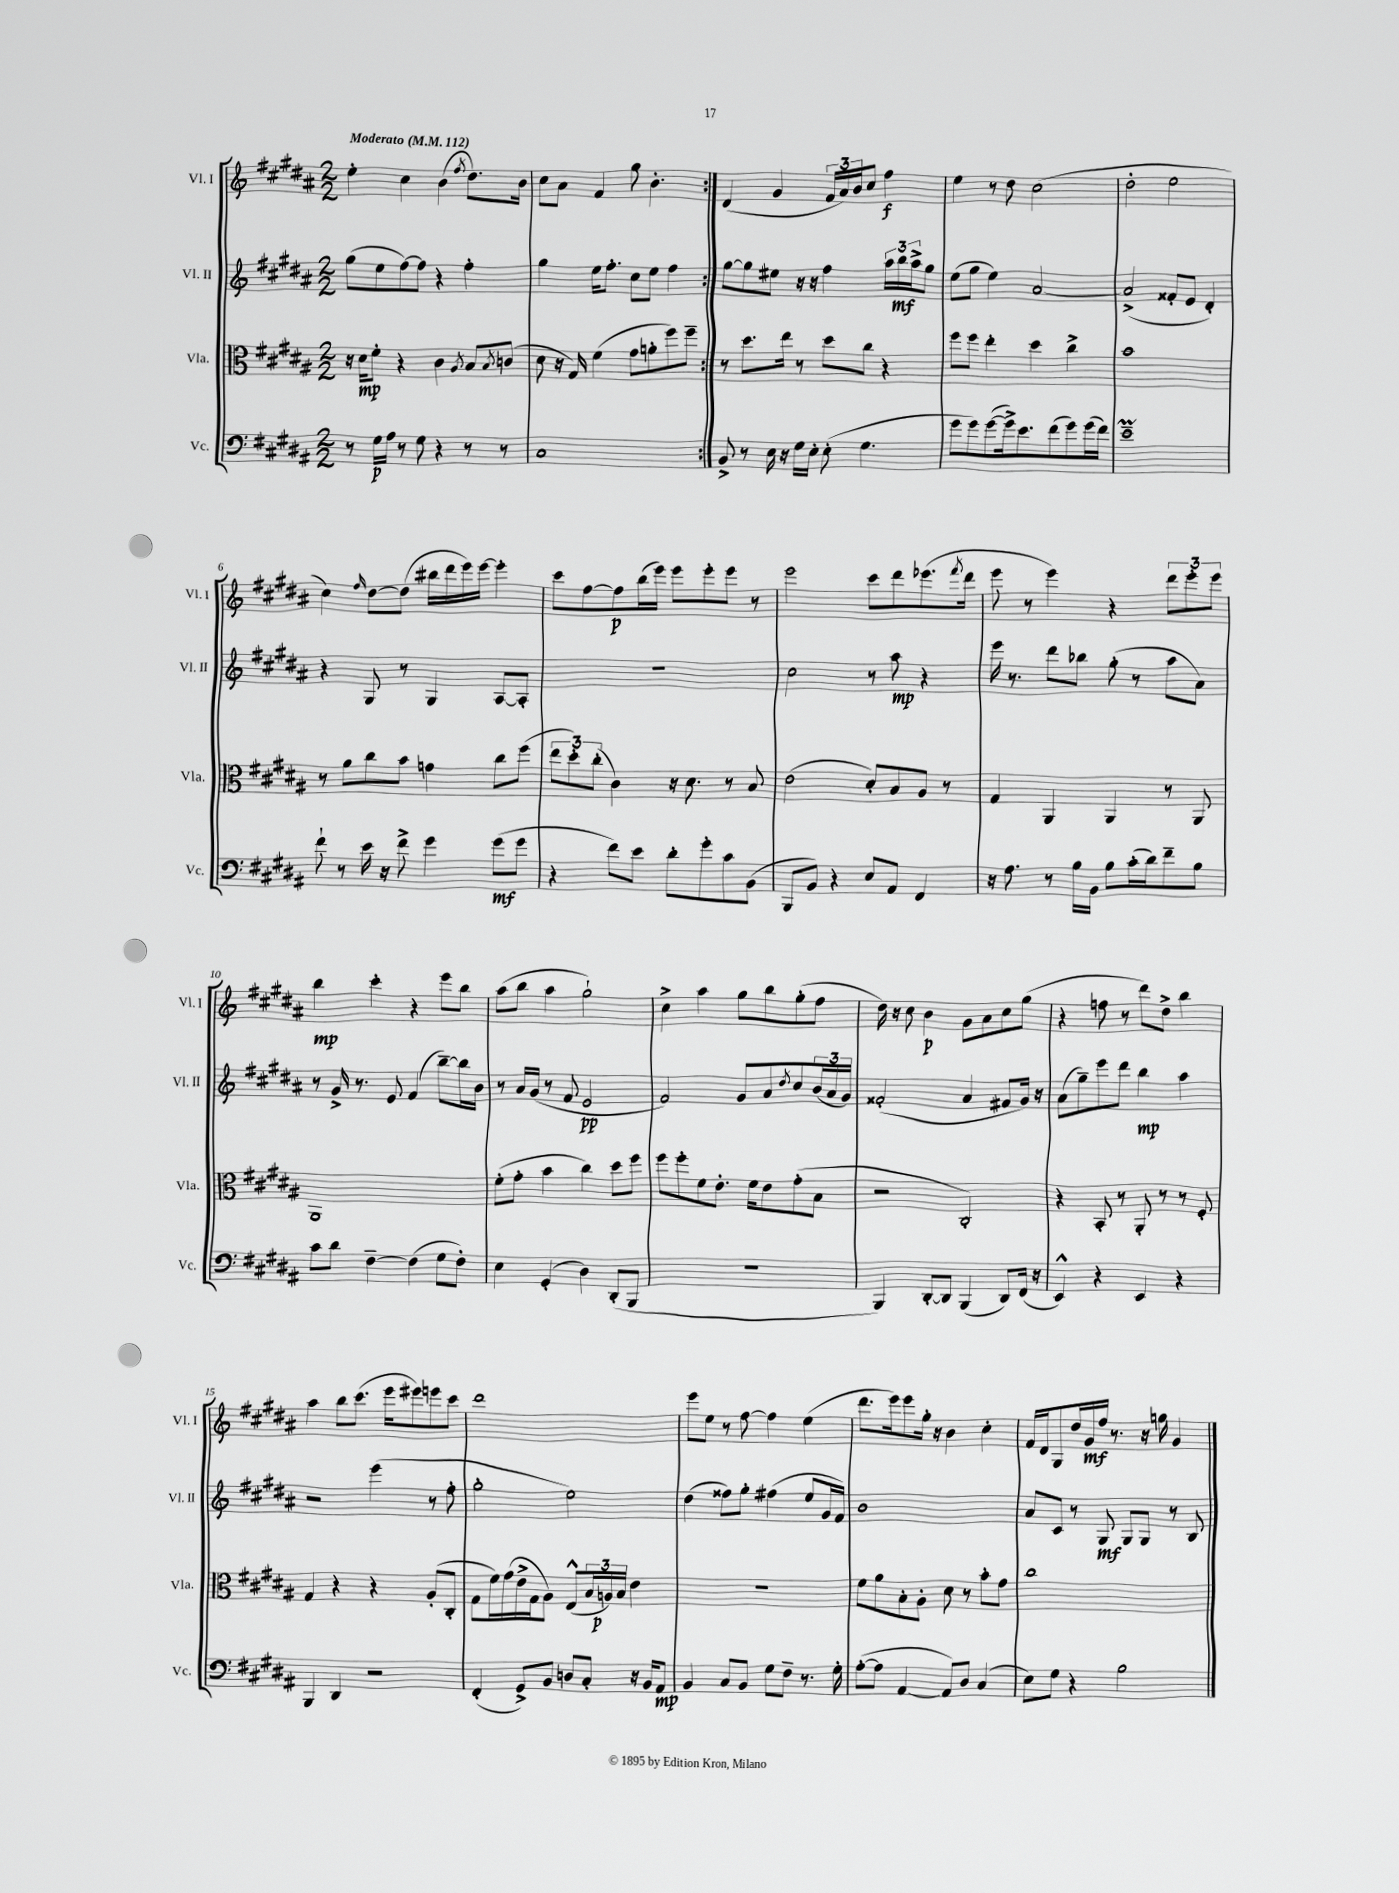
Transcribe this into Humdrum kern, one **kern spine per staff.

**kern	**dynam	**kern	**dynam	**kern	**dynam	**kern	**dynam
*part4	*part4	*part3	*part3	*part2	*part2	*part1	*part1
*staff4	*staff4	*staff3	*staff3	*staff2	*staff2	*staff1	*staff1
*I"Vc.	*	*I"Vla.	*	*I"Vl. II	*	*I"Vl. I	*
*I'Vc.	*	*I'Vla.	*	*I'Vl. II	*	*I'Vl. I	*
*clefF4	*	*clefC3	*	*clefG2	*	*clefG2	*
*k[f#c#g#d#a#]	*	*k[f#c#g#d#a#]	*	*k[f#c#g#d#a#]	*	*k[f#c#g#d#a#]	*
*M2/2	*	*M2/2	*	*M2/2	*	*M2/2	*
*MM112	*	*MM112	*	*MM112	*	*MM112	*
=1	=1	=1	=1	=1	=1	=1	=1
!	!	!	!	!	!	!LO:TX:a:B:t=Moderato	!
8r	.	16r	.	(8gg#\L	.	4ee'\	.
.	.	16d#\KL	mp	.	.	.	.
16G#\LL	p	8f#'\J	.	8ee\	.	.	.
16A#\JJ	.	.	.	.	.	.	.
8r	.	4r	.	[8ff#\)	.	4cc#\	.
8G#\	.	.	.	8ff#\J]	.	.	.
4r	.	4c#\	.	4r	.	(4b\	.
.	.	8qA#/	.	.	.	8qff#/	.
8r	.	8B/L	.	4ff#'\	.	8.dd#\L)	.
.	.	8qB/	.	.	.	.	.
8r	.	(8cn/J	.	.	.	.	.
.	.	.	.	.	.	16b\Jk	.
=2	=2	=2	=2	=2	=2	=2	=2
1C#	.	8d#\	.	4gg#\	.	8cc#\L	.
.	.	16r	.	.	.	8a#\J	.
.	.	16G#/)	.	.	.	.	.
.	.	(4f#\	.	16ee\KL	.	4f#/	.
.	.	.	.	8.ff#'\J	.	.	.
.	.	8g#\L	.	8cc#\L	.	8gg#\	.
.	.	8an'\	.	8ee\J	.	4.b'\	.
.	.	8ff#\)	.	4ff#\	.	.	.
.	.	8ff#~\J	.	.	.	.	.
=3:|!	=3:|!	=3:|!	=3:|!	=3:|!	=3:|!	=3:|!	=3:|!
8BB^/	.	8r	.	[8gg#\L	.	(4d#/	.
8r	.	8.dd#\L	.	8gg#\]	.	.	.
16E\	.	.	.	8ee#X\J	.	4g#/	.
16r	.	16ee\Jk	.	.	.	.	.
16G#\LL	.	8r	.	16r	.	.	.
16E'\JJ	.	.	.	16r	.	.	.
(8E'\	.	8dd#\L	.	4ff#\	.	24f#/LL	.
.	.	.	.	.	.	24a#/)	.
.	.	.	.	.	.	24b/J	.
4.G#\	.	8cc#\J	.	.	.	8cc#/J	.
.	.	4r	.	24aa#\LL	.	4ff#\	f
.	.	.	.	24bb\	mf	.	.
.	.	.	.	24aa#^\J	.	.	.
.	.	.	.	8gg#\J	.	.	.
=4	=4	=4	=4	=4	=4	=4	=4
8g#\L	.	8ff#\L	.	(8ee\L	.	4ee\	.
8g#\)	.	8ff#\J	.	8gg#\J	.	.	.
([8g#\	.	4ee'\	.	4ee\)	.	8r	.
16g#^\k])	.	.	.	.	.	8dd#\	.
8.e\	.	.	.	.	.	.	.
.	.	4dd#\	.	[2a#/	.	(2cc#\	.
(8f#\	.	.	.	.	.	.	.
8g#\)	.	4cc#^\	.	.	.	.	.
(16g#\L	.	.	.	.	.	.	.
16f#\JJ)	.	.	.	.	.	.	.
=5	=5	=5	=5	=5	=5	=5	=5
1eM~	.	1b	.	(2a#^/]	.	2dd#'\	.
.	.	.	.	8f##X'/L	.	2ee\	.
.	.	.	.	8e/J	.	.	.
.	.	.	.	4d#'/)	.	.	.
!!LO:LB:g=z
=6	=6	=6	=6	=6	=6	=6	=6
8f#`\	.	8r	.	4r	.	4cc#\)	.
8r	.	8a#\L	.	.	.	.	.
.	.	.	.	.	.	16qqff#/	.
16e\	.	8cc#\	.	8G#/	.	[8dd#\L	.
16r	.	.	.	.	.	.	.
8f#^\	.	8b\J	.	8r	.	(8dd#\J]	.
4g#\	.	4gn\	.	4G#/	.	16bb#X\LL	.
.	.	.	.	.	.	16ddd#\	.
.	.	.	.	.	.	16eee\)	.
.	.	.	.	.	.	[16eee\JJ	.
(8g#\L	mf	8cc#\L	.	[8A#/L	.	4eee'\]	.
8g#\J	.	(8ff#\J	.	8A#'/J]	.	.	.
=7	=7	=7	=7	=7	=7	=7	=7
4r	.	12ee\L	.	1r	.	8ccc#\L	.
.	.	12dd#'\)	.	.	.	.	.
.	.	.	.	.	.	[8ff#\	.
.	.	(12cc#'\J	.	.	.	.	.
8f#\L)	.	4c#\)	.	.	.	8ff#\]	p
8e\J	.	.	.	.	.	(16bb\L	.
.	.	.	.	.	.	16eee\JJ)	.
8d#'\L	.	16r	.	.	.	8eee\L	.
.	.	8.d#\	.	.	.	.	.
8g#'\	.	.	.	.	.	8eee'\	.
8c#\	.	8r	.	.	.	8eee\J	.
(8BB\J	.	8B/	.	.	.	8r	.
=8	=8	=8	=8	=8	=8	=8	=8
8BBB/L	.	(2e\	.	2cc#\	.	2eee\	.
8BB/J)	.	.	.	.	.	.	.
4r	.	.	.	.	.	.	.
8E/L	.	8d#'/L)	.	8r	.	8ccc#\L	.
8AA#/J	.	8B/	.	8aa#\	mp	8ddd#\	.
4FF#/	.	8A#/J	.	4r	.	(8.eee-X\	.
.	.	8r	.	.	.	.	.
.	.	.	.	.	.	8qfff#/	.
.	.	.	.	.	.	16ddd#\Jk	.
=9	=9	=9	=9	=9	=9	=9	=9
16r	.	4G#/	.	16eee\	.	8eee\	.
8.A#\	.	.	.	8.r	.	.	.
.	.	.	.	.	.	8r	.
8r	.	4AA#/	.	8ddd#\L	.	4eee\)	.
16B\LL	.	.	.	8bb-X\J	.	.	.
16BB\JJ	.	.	.	.	.	.	.
8B\L	.	4AA#/	.	(8gg#'\	.	4r	.
(16c#'\L	.	.	.	8r	.	.	.
16d#\J)	.	.	.	.	.	.	.
8f#~\	.	8r	.	8aa#\L	.	12ddd#\L	.
.	.	.	.	.	.	12eee'\	.
8B\J	.	8AA#/	.	8a#\J)	.	.	.
.	.	.	.	.	.	12eee\J	.
!!LO:LB:g=z
=10	=10	=10	=10	=10	=10	=10	=10
8c#\L	.	1AA#	.	8r	.	4bb\	mp
8d#\J	.	.	.	16g#^/	.	.	.
.	.	.	.	8.r	.	.	.
[4F#~\	.	.	.	.	.	4ccc#'\	.
.	.	.	.	8e/	.	.	.
(4F#\]	.	.	.	(4f#/	.	4r	.
8G#\L	.	.	.	[8bb~\L)	.	8eee\L	.
8F#'\J)	.	.	.	16bb\L]	.	8bb\J	.
.	.	.	.	16b\JJ	.	.	.
=11	=11	=11	=11	=11	=11	=11	=11
4E\	.	(8f#'\L	.	8r	.	(8aa#\L	.
.	.	8g#'\J	.	16a#/LL	.	8bb\J	.
.	.	.	.	(16g#/JJ	.	.	.
(4GG#'/	.	4b\	.	8r	.	4aa#\	.
.	.	.	.	8f#/	.	.	.
4D#\)	.	4cc#\)	.	2e/	pp	2gg#`\)	.
(8DD#'/L	.	8dd#\L	.	.	.	.	.
8BBB/J	.	8ff#\J	.	.	.	.	.
=12	=12	=12	=12	=12	=12	=12	=12
1r	.	8ff#\L	.	2f#/)	.	4cc#^\	.
.	.	8ff#'\	.	.	.	.	.
.	.	8f#\	.	.	.	4aa#\	.
.	.	8.e'\J	.	.	.	.	.
.	.	.	.	8g#/L	.	8gg#\L	.
.	.	16f#\KL	.	.	.	.	.
.	.	8e\	.	8a#/	.	8bb\	.
.	.	.	.	8qdd#/	.	.	.
.	.	(8g#'\	.	8cc#/	.	(8gg#'\	.
.	.	8B\J	.	(24b/L	.	8ff#\J	.
.	.	.	.	24a#/	.	.	.
.	.	.	.	24g#/JJ)	.	.	.
=13	=13	=13	=13	=13	=13	=13	=13
4BBB/)	.	2r	.	(2f##X'/	.	16dd#\)	.
.	.	.	.	.	.	16r	.
.	.	.	.	.	.	8cc#\	.
[8DD#'/L	.	.	.	.	.	4b\	p
8DD#/J]	.	.	.	.	.	.	.
(4BBB/	.	2C#'/)	.	4a#/	.	8g#\L	.
.	.	.	.	.	.	8a#\	.
8DD#/L)	.	.	.	8f#X/L	.	8cc#\	.
(16FF#/Jk	.	.	.	16g#/Jk)	.	(8gg#\J	.
16r	.	.	.	16r	.	.	.
=14	=14	=14	=14	=14	=14	=14	=14
4EE^^/)	.	4r	.	(8a#\L	.	4r	.
.	.	.	.	8gg#~\)	.	.	.
4r	.	8BB'/	.	8eee\	.	8ffn\	.
.	.	8r	.	8ddd#\J	.	8r	.
4EE/	.	8AA#'/	.	4bb\	mp	8ddd#\L)	.
.	.	8r	.	.	.	8dd#^\J	.
4r	.	8r	.	4aa#\	.	4bb\	.
.	.	8F#'/	.	.	.	.	.
!!LO:LB:g=z
=15	=15	=15	=15	=15	=15	=15	=15
4BBB/	.	4G#/	.	2r	.	4aa#\	.
4DD#/	.	4r	.	.	.	8bb\L	.
.	.	.	.	.	.	(8.ccc#\J	.
2r	.	4r	.	(4eee\	.	.	.
.	.	.	.	.	.	16eee\KL	.
.	.	.	.	.	.	8eee#X\)	.
.	.	(8A#'/L	.	8r	.	8eeen\	.
.	.	8C#'/J	.	8ff#'\	.	8ccc#\J	.
=16	=16	=16	=16	=16	=16	=16	=16
(4FF#'/	.	8G#\L	.	2gg#'\	.	1ddd#	.
.	.	16f#\L)	.	.	.	.	.
.	.	(16g#\	.	.	.	.	.
8GG#^/L)	.	16e^\	.	.	.	.	.
.	.	16G#\J	.	.	.	.	.
8BB/J	.	8A#\J)	.	.	.	.	.
8Dn/L	.	(8E^^/L	.	2ee\)	.	.	.
8C#'/J	.	24B/L	.	.	.	.	.
.	.	24An/)	p	.	.	.	.
.	.	24B/JJ	.	.	.	.	.
16r	.	4e\	.	.	.	.	.
16BB/KL	.	.	.	.	.	.	.
8AA#/J	mp	.	.	.	.	.	.
=17	=17	=17	=17	=17	=17	=17	=17
4BB/	.	1r	.	(4dd#\	.	8eee\L	.
.	.	.	.	.	.	8ee\J	.
8C#/L	.	.	.	8ff##X\L)	.	8r	.
8BB/J	.	.	.	8gg#'\J	.	[8ff#\	.
8G#\L	.	.	.	(4ff#X\	.	4ff#\]	.
8F#~\J	.	.	.	.	.	.	.
8.r	.	.	.	8ee/L	.	(4ee\	.
.	.	.	.	16g#/L	.	.	.
16G#'\	.	.	.	16f#/JJ)	.	.	.
=18	=18	=18	=18	=18	=18	=18	=18
([8A#'\L	.	8f#\L	.	1b	.	8.ddd#\L	.
8A#\J]	.	8a#\	.	.	.	.	.
.	.	.	.	.	.	16eee\k)	.
[4AA#/	.	8B'\	.	.	.	8eee\	.
.	.	8A#'\J	.	.	.	16gg#'\Jk	.
.	.	.	.	.	.	16r	.
8AA#/L])	.	8d#\	.	.	.	4b\	.
8D#/J	.	8r	.	.	.	.	.
(4C#/	.	8b'\L	.	.	.	4cc#'\	.
.	.	8g#\J	.	.	.	.	.
=19	=19	=19	=19	=19	=19	=19	=19
8E\L)	.	1cc#	.	8a#/L	.	16f#/LL	.
.	.	.	.	.	.	16d#/J	.
8G#\J	.	.	.	8c#/J	.	8G#/	.
4r	.	.	.	8r	.	16dd#/L	.
.	.	.	.	.	.	16g#/	mf
.	.	.	.	8G#/	mf	16ff#/JJ	.
.	.	.	.	.	.	8.r	.
2B\	.	.	.	8G#/L	.	.	.
.	.	.	.	8G#/J	.	16r	.
.	.	.	.	.	.	16ggn\	.
.	.	.	.	8r	.	4g#/	.
.	.	.	.	8B/	.	.	.
==	==	==	==	==	==	==	==
*-	*-	*-	*-	*-	*-	*-	*-
